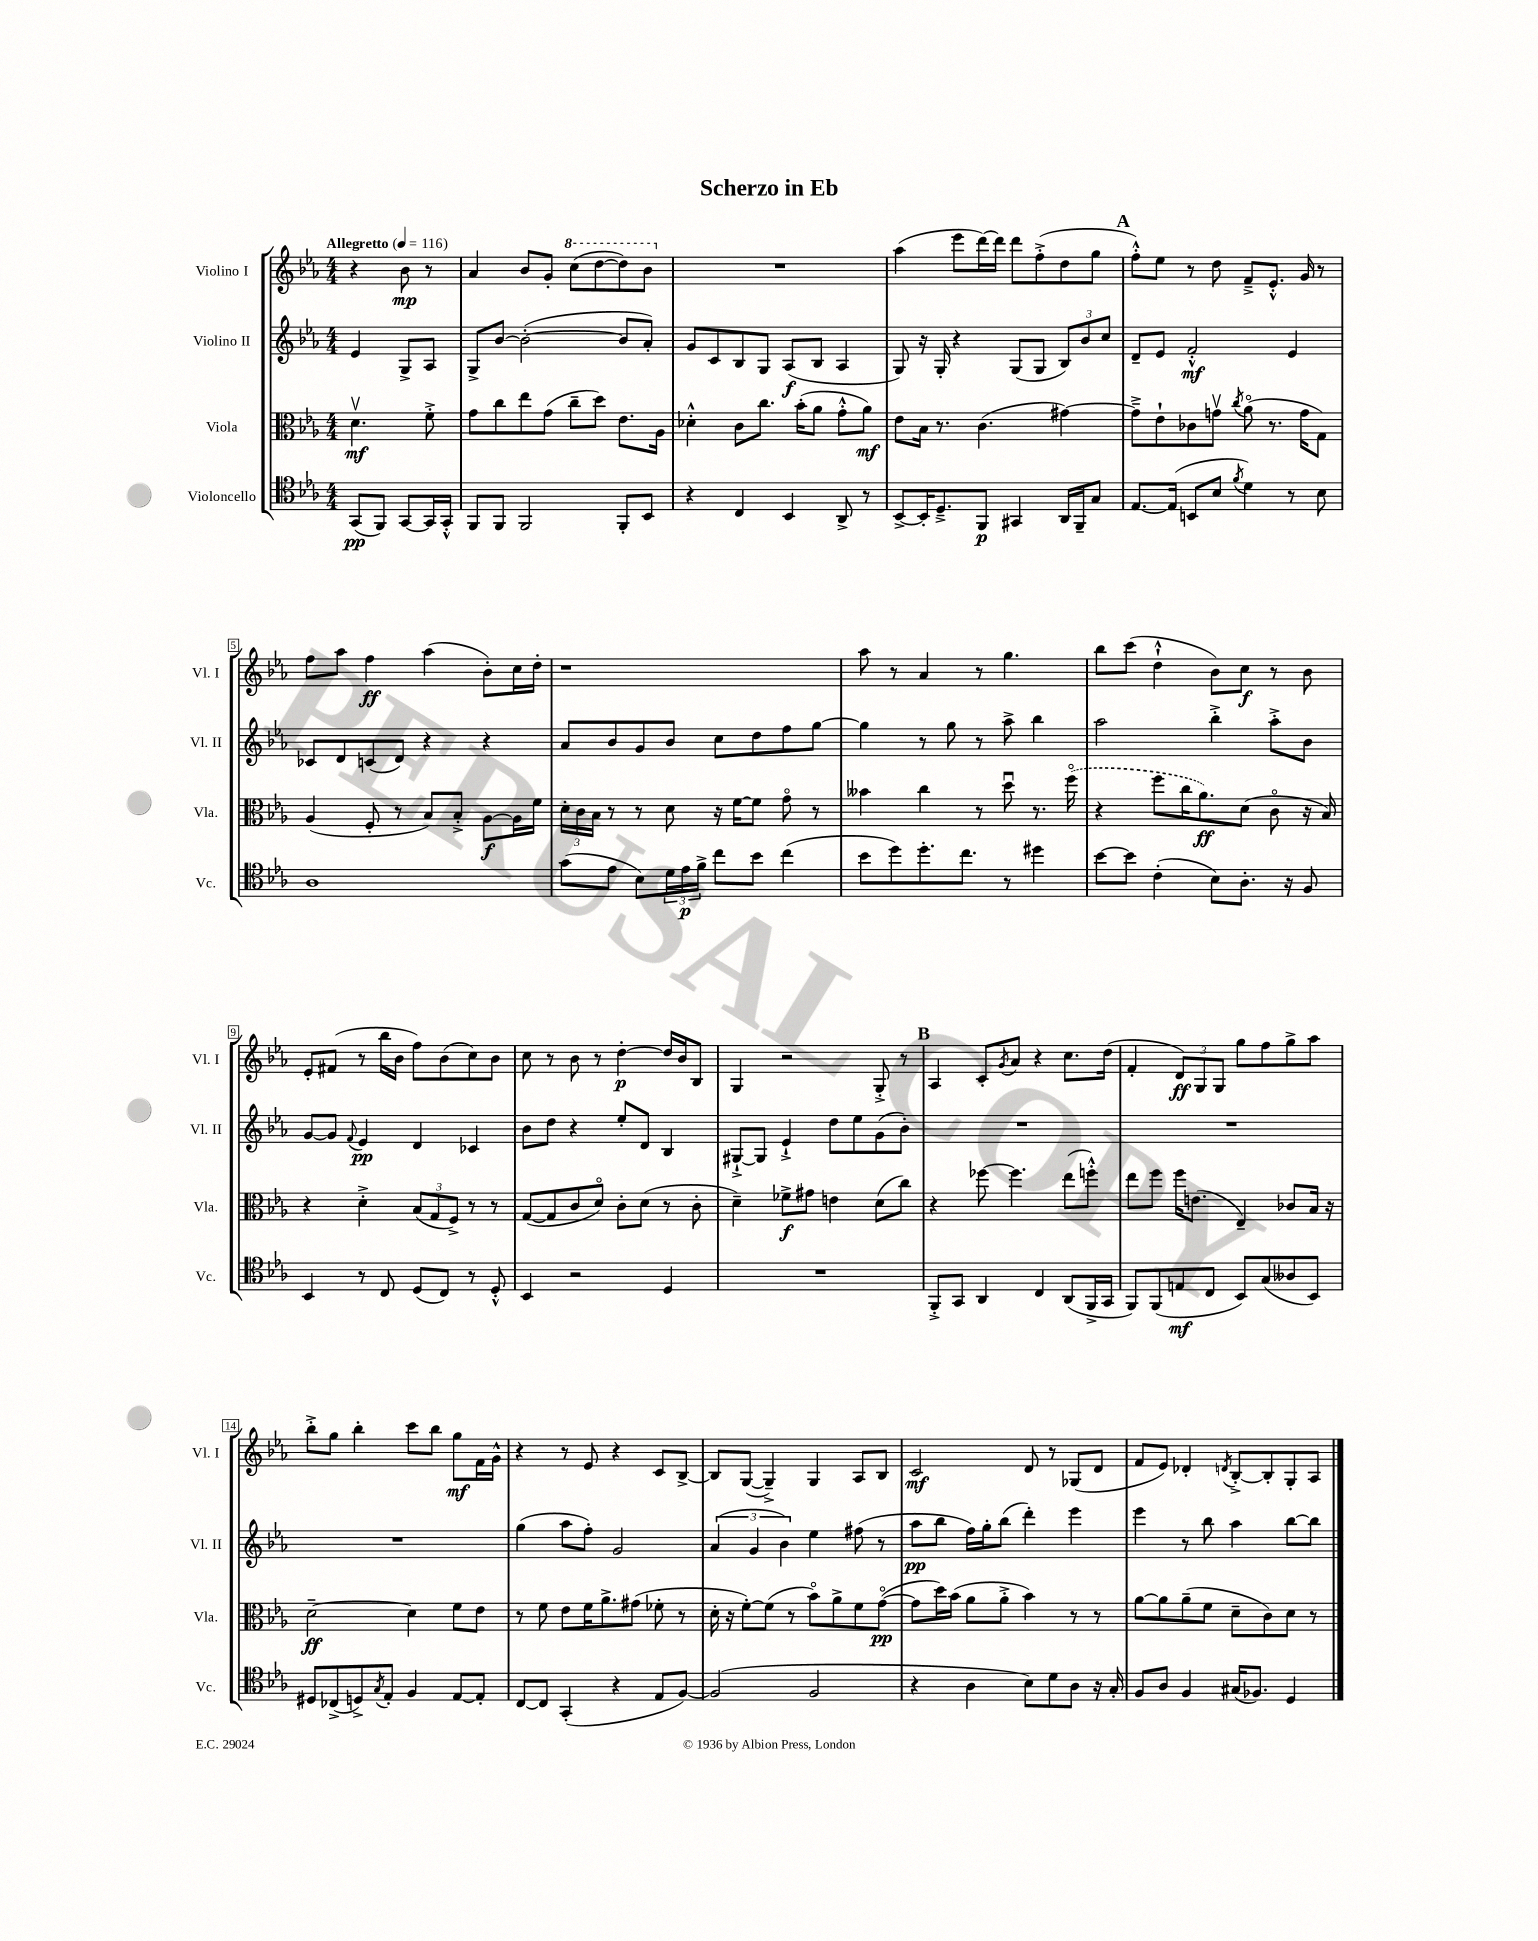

**kern	**kern	**kern	**kern
*staff4	*staff3	*staff2	*staff1
*clefC4	*clefC3	*clefG2	*clefG2
*k[b-e-a-]	*k[b-e-a-]	*k[b-e-a-]	*k[b-e-a-]
*M4/4	*M4/4	*M4/4	*M4/4
*MM116	*MM116	*MM116	*MM116
(8GG	4.dv	4e-	4r
8FF)	.	.	.
[8GG	.	8G^	8b-
16GG]	8f'^	8A-	8r
16GG'^^	.	.	.
=	=	=	=
8FF	8g	8G^	4a-
8FF	8cc	[8b-	.
2FF	8ee-	(2b-'_	8b-
.	(8g	.	8g'
.	8cc~	.	(8ccc
.	8dd)	.	[8ddd
8FF'	8.e-	8b-]	8ddd])
8BB-	.	8a-')	8bb-
.	16A-	.	.
=	=	=	=
4r	4d-'^^	8g	1r
.	.	8c	.
4C	8c	8B-	.
.	8.cc	8G	.
4BB-	.	(8A-	.
.	(16b-'	.	.
.	8a-	8B-	.
8AA-^	8g'^^	4A-	.
8r	8a-)	.	.
=	=	=	=
[8BB-^	8e-	8G)	(4aa-
16BB-']	16B-	16r	.
8.D~^	8.r	16G'	.
.	.	4r	8eee-
8FF	(4.c	.	[16ddd)
.	.	.	16ddd]
4GG#	.	(8G	8ddd
.	.	8G	(8ff'^
16AA-	[4g#)	12B-)	8dd
16FF~	.	.	.
.	.	12b-	.
8G	.	.	8gg
.	.	12cc	.
=	=	=	=
[8.E-	8g#~^]	8d~	8ff'^^)
.	8e-`	8e-	8ee-
(16E-]	.	.	.
8BB	8c-	2f'^^	8r
8B-	8gv	.	8dd
8qf	8qcc	.	.
4d)	(8a-o	.	8f~^
.	8.r	.	8.e-'^^
8r	.	4e-	.
.	16g	.	16g
8B-	8G)	.	8r
=	=	=	=
1A-	(4A-	8c-	8ff
.	.	8d	8aa-
.	8F'	(8c	4ff
.	8r	8d)	.
.	8B-)	4r	(4aa-
.	8B-'^	.	.
.	[8A-	4r	8b-')
.	16A-]	.	16cc
.	16f	.	16dd'
=	=	=	=
(8g	24d'	8a-	1r
.	24c	.	.
.	24B-	.	.
8e-	8r	8b-	.
8B-)	8r	8g	.
24d	8d	8b-	.
24e-	.	.	.
24f^	.	.	.
8cc	16r	8cc	.
.	[16f	.	.
8b-	8f]	8dd	.
(4cc	8go	8ff	.
.	8r	[8gg	.
=	=	=	=
8b-	4b--	4gg]	8aa-
8dd)	.	.	8r
8.dd'	4cc	8r	4a-
.	.	8gg	.
8.cc	.	.	.
.	8r	8r	8r
8r	8ddu	8aa-^	4.gg
4dd#	8.r	4bb-	.
.	(16ffo	.	.
=	=	=	=
[8b-	4r	2aa-	8bb-
8b-]	.	.	(8ccc
(4c'	8ff	.	4dd`^^
.	16cc	.	.
.	8.a-)	.	.
8B-)	.	4bb-'^	8b-)
8.A-'	(8d	.	8cc
.	8co	8aa-'^	8r
16r	.	.	.
8F	16r	8b-	8b-
.	16B-)	.	.
=	=	=	=
4BB-	4r	[8g	8e-'
.	.	8g]	(8f#
.	.	8qqf	.
8r	4d'^	4e-	8r
8C	.	.	16bb-
.	.	.	16b-
(8D	(12B-	4d	8ff)
.	12G	.	.
8C)	.	.	(8b-
.	12F^)	.	.
8r	8r	4c-	8cc)
8D'^^	8r	.	8b-
=	=	=	=
4BB-	([8G	8b-	8cc
.	8G]	8dd	8r
2r	8c	4r	8b-
.	8do)	.	8r
.	8c'	8ee-'	[4dd'
.	(8d	8d	.
4D	8r	4B-	16dd]
.	.	.	16b-
.	8c'	.	8B-
=	=	=	=
1r	4d~)	[8G#`^	4G
.	.	8G#]	.
.	8f-^	4e-`^	2r
.	8g#	.	.
.	4e	8dd	.
.	.	8ee-	.
.	(8d	(8g	8G'^
.	8cc)	8b-')	8r
=	=	=	=
8FF'^	4r	1r	4A-
8GG	.	.	.
4AA-	[8ff-	.	8c'
.	.	.	8qg
.	4.ff-]	.	8a-
4C	.	.	4r
(8AA-	(8ee-	.	8.cc
16FF^	8ff'^^)	.	.
16GG	.	.	(16dd
=	=	=	=
8FF)	8ee-	1r	4f'
(8FF	8ff	.	.
8E	16ff	.	12d)
.	(8.e	.	.
.	.	.	12G
8C	.	.	.
.	.	.	12G
8BB-)	4E-~)	.	8gg
(8G	.	.	8ff
8A--	8c-	.	8gg^
8BB-)	16B-	.	8aa-
.	16r	.	.
=	=	=	=
8D#	[2d~	1r	8bb-'^
(8C-^	.	.	8gg
8D^)	.	.	4bb-'
8qG	.	.	.
8E-'	.	.	.
4F	4d]	.	8ccc
.	.	.	8bb-
[8E-	8f	.	8gg
8E-']	8e-	.	16f
.	.	.	16g^^
=	=	=	=
[8C	8r	(4gg	4r
8C]	8f	.	.
(4GG'	8e-	8aa-	8r
.	16f	8ff')	8e-
.	8.a-^	.	.
4r	.	2g	4r
.	(8g#	.	.
8E-	8f-'	.	8c
[8F)	8r	.	[8B-^
=	=	=	=
(2F]	16d'	(6a-	8B-]
.	16r	.	.
.	[8f')	.	([8G
.	.	6g	.
.	(8f]	.	4G~^])
.	.	6b-)	.
.	8r	.	.
2F	8b-o)	4ee-	4G
.	8a-^	.	.
.	8f	(8ff#	8A-
.	([8go	8r	8B-
=	=	=	=
4r	8g]	8aa-	2c
.	16dd)	8bb-	.
.	(16b-	.	.
4A-	8a-	16ff)	.
.	.	16gg'	.
.	8a-'^	(8bb-	.
8B-)	4b-)	4ddd')	8d
8d	.	.	8r
8A-	8r	4eee-	(8G-
16r	8r	.	8d
16G'	.	.	.
=	=	=	=
8F	[8a-	4eee-	8f
8A-	8a-]	.	8e-)
4F	(8a-~	8r	4d-'
.	8f	8bb-	.
.	.	.	8qd
(16G#	8d~	4aa-	[8B-'^
8.F-)	.	.	.
.	8c)	.	8B-']
4D	8d	[8bb-	8G'
.	8r	8bb-]	8A-
==	==	==	==
*-	*-	*-	*-
